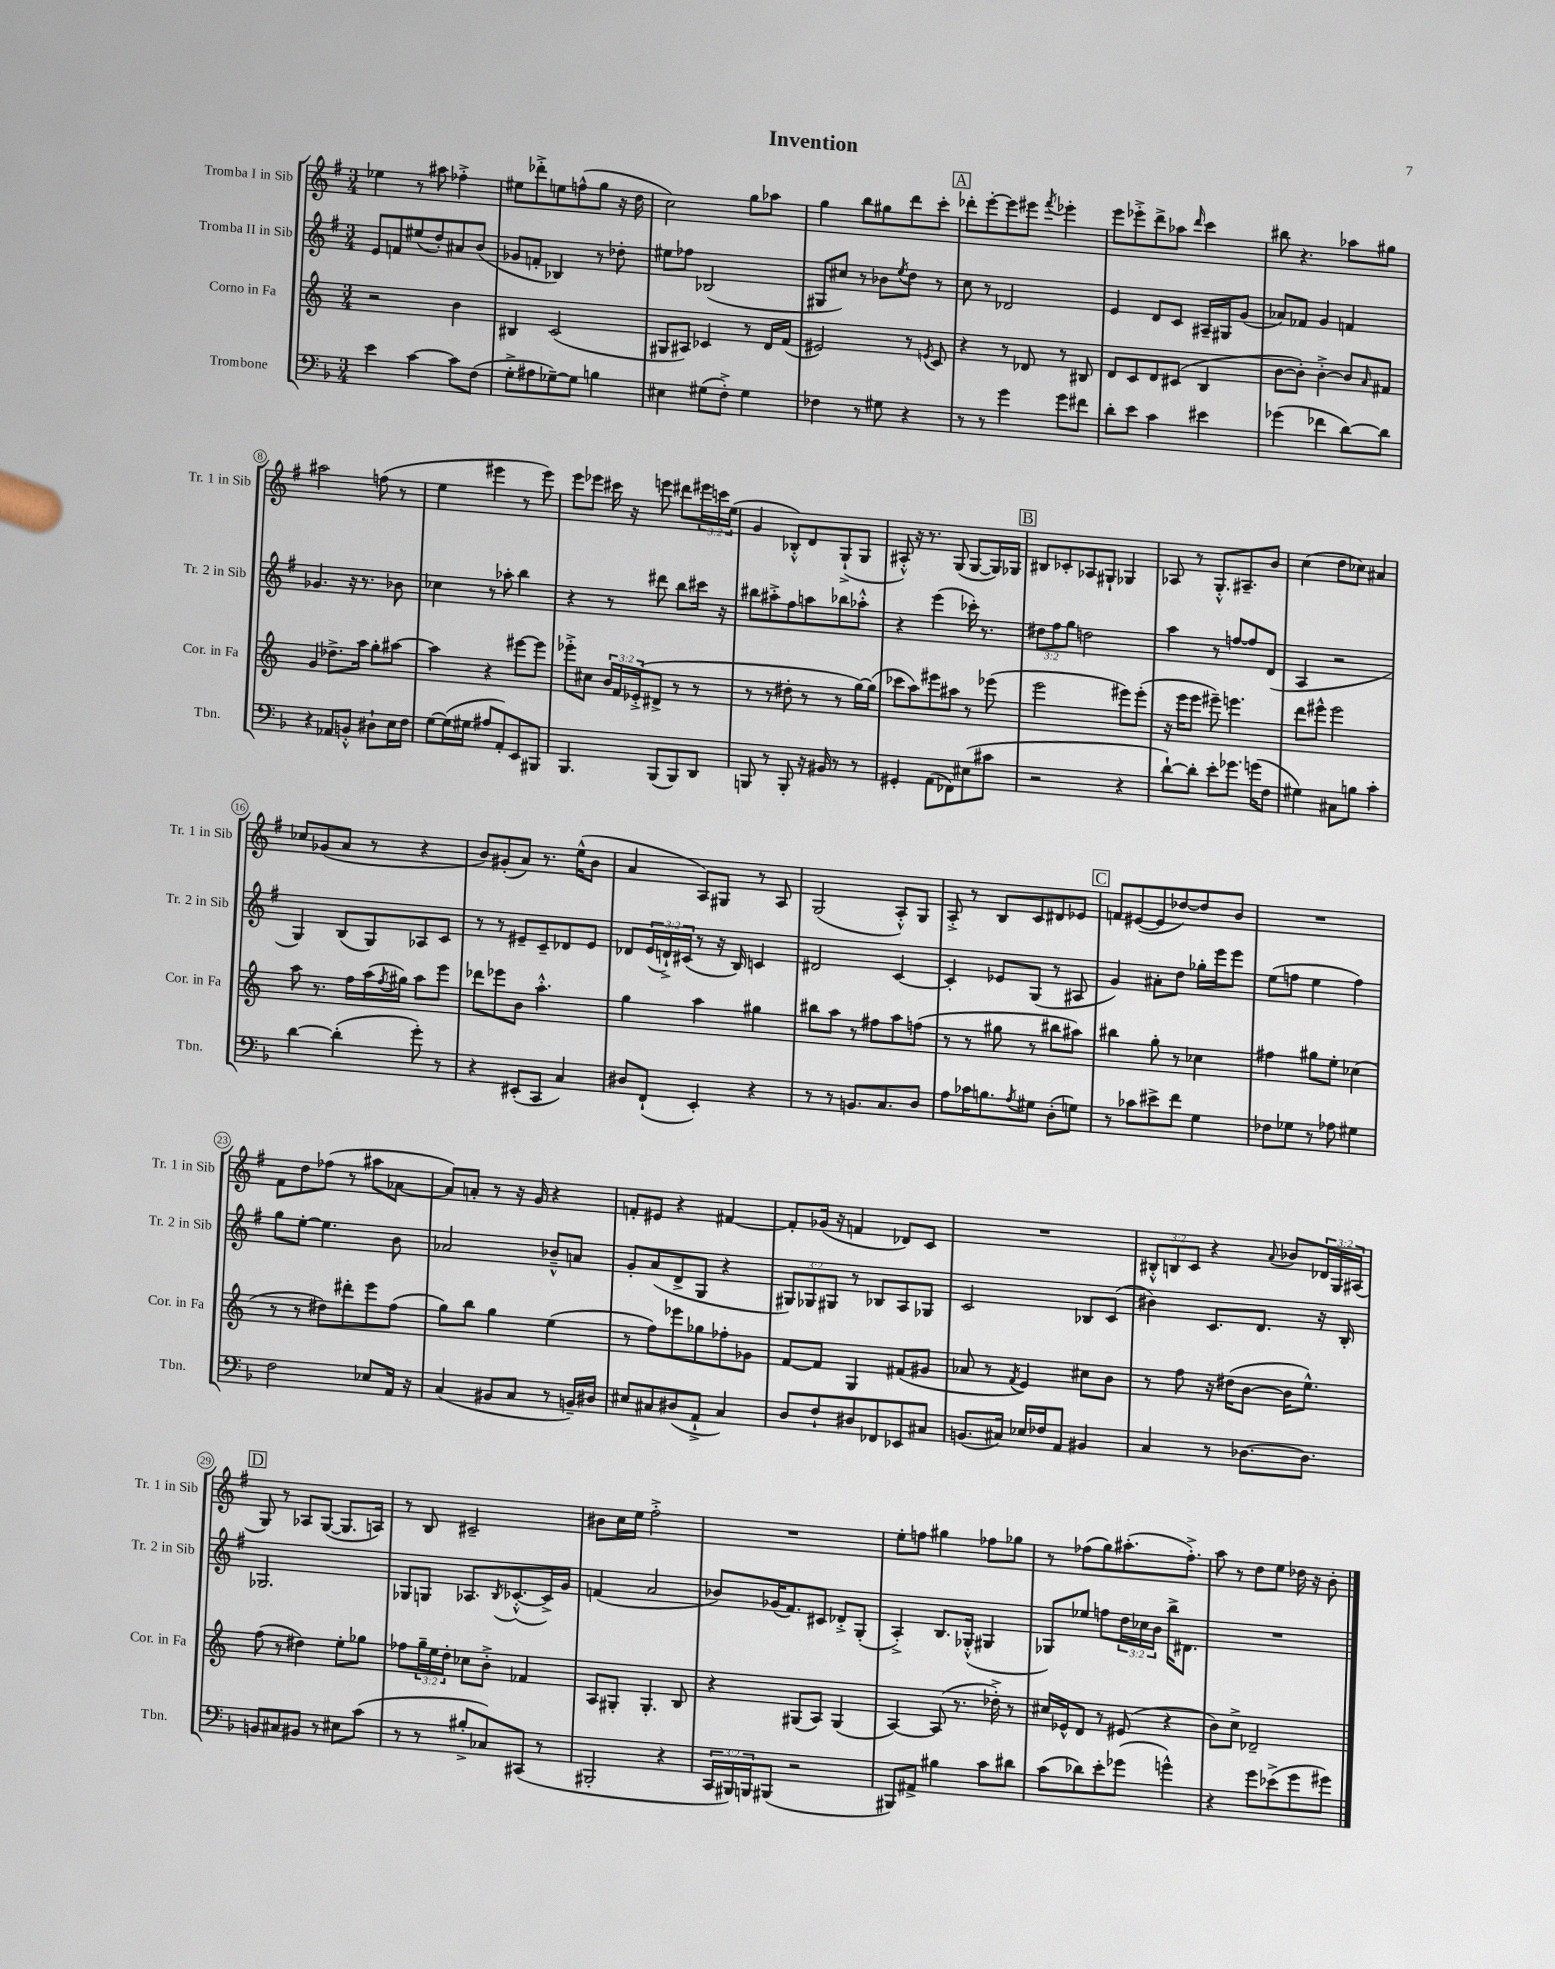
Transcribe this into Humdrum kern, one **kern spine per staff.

**kern	**kern	**kern	**kern
*staff4	*staff3	*staff2	*staff1
*clefF4	*clefG2	*clefG2	*clefG2
*k[b-]	*k[]	*k[f#]	*k[f#]
*M3/4	*M3/4	*M3/4	*M3/4
4e	2r	8e	4ee-
.	.	8f	.
[4c	.	(8ee#	8r
.	.	8dd')	8aa#
8c]	4b	8a#	4ff-'^
(8F	.	(8b	.
=	=	=	=
8G'^	4B#	8g-	8ee#
8A#	.	8f'	8ddd-'^
[8G-~)	(2c	4B-)	8ee
8G-]	.	.	(8ff^^
4B	.	8r	8gg
.	.	8dd-'	16r
.	.	.	16dd
=	=	=	=
4E#	8G#	8ee#	2cc)
.	8A#)	8ff-	.
(8G#	4c-	(2B-	.
8F'^)	.	.	.
4G#	8r	.	8gg
.	16d	.	8aa-
.	(16f	.	.
=	=	=	=
4F-	2e#)	8G#	4gg
.	.	8cc#)	.
8r	.	8r	8bb
8G#	.	8b-	8gg#
.	.	8qee	.
4r	8r	8dd	8ddd
.	8qe	.	.
.	8c	8r	8ccc'
=	=	=	=
8r	4r	8cc	8ddd-'
8r	.	8r	[8eee'
4g	8r	2d-	8eee]
.	8d-	.	8eee#
.	.	.	8qfff#
8g	8r	.	4eee-'
8f#	8B#	.	.
=	=	=	=
8d'	8d	4e	8eee
8e	8c	.	8eee-'^
4c	8d	8d	8ddd^
.	(8c#	8c	8aa-
.	.	.	16qqddd
4e#	4B	16A#~	4ccc
.	.	16G#	.
.	.	(8g	.
=	=	=	=
(4g-	[8b	8a-)	8bb#
.	8b'])	8f-	4.r
4f-	[4b'^	4g	.
[8d)	8b]	4f	8aa-
.	16qqa	.	.
8d]	8f#	.	8gg#
=	=	=	=
4r	4g	4.g-	2aa#
8AA-	8.dd-^	.	.
8BB'^^	.	16r	.
.	16aa	8.r	.
8D#`	8gg'	.	(8ff
16E	[8aa#	8b-	8r
16F	.	.	.
=	=	=	=
[8G	4aa#]	4cc-	4ee
(16G]	.	.	.
16G#	.	.	.
8A#	4r	8r	4eee#
8AA')	.	8aa-'	.
8EE	[8eee#	4bb	8r
8BBB#	8eee#]	.	8eee#)
=	=	=	=
4.BBB-	8eee-'^	4r	8eee
.	8cc#	.	8eee-
.	24b	8r	16ccc#
.	24f	.	.
.	.	.	16r
.	(24e-'^	.	.
(8BBB-	8d#^	8ddd#	8eee
8BBB-)	8r	8bb	8ddd#
8DD	8r	16ccc#	24eee#
.	.	.	24ccc
.	.	16r	.
.	.	.	(24ee
=	=	=	=
8BBB	8r	8bb#	4g
8r	8r	8aa#'^	.
8BBB'	8dd#'	8ff#	8B-'^^)
16r	8r	8aa	8d
16BB#	.	.	.
8r	8r	8bb-	(8G`^
8r	[16gg)	8aa-'^^	8G
.	(16gg]	.	.
=	=	=	=
4GG#'	8ccc-	4r	8A#'^^)
.	8aa)	.	16r
.	.	.	8.r
(8AA	8eee#	(4eee	.
8FF-)	8aa#	.	(8G
(8E#	8r	16ccc-')	[8G
.	.	8.r	.
8c#	(8eee-	.	16G])
.	.	.	16G-
=	=	=	=
2r	2eee	12dd#	8B#
.	.	12ff#	.
.	.	.	8c-'
.	.	12gg	.
.	.	2dd	8A-
.	.	.	8G#`
4r	8eee#)	.	4G-
.	(8eee#'	.	.
=	=	=	=
[8d`)	16r	4aa	8A-
.	16eee	.	.
8d']	8eee	.	8r
8e'	8eee#~)	8r	8.G'^^
8.g-	4.eee	[8ff	.
.	.	.	8.A#~
.	.	8ff]	.
(16g	.	.	.
8F	.	(8d	8b
=	=	=	=
4G#)	8ddd	4A	(4cc
.	8eee#^^	.	.
8C#	2eee#	2r	8dd
8B	.	.	8cc-)
4c'	.	.	4a#
=	=	=	=
[4d	8aa	4G)	8cc-
.	8.r	.	(8g-
(4d']	.	(8B	8a
.	16ff	.	.
.	(16aa	8G)	8r
.	8qff	.	.
.	16gg#)	.	.
8g')	8aa	8A-	4r
8r	8eee	8c	.
=	=	=	=
4r	8ddd-	8r	8b)
.	8eee-	8r	(8g#'
(8EE#'	8b	8e#~	8a)
8CC	4.aa'^^	8c~	8.r
4C)	.	8d-	.
.	.	.	(16ee^^
.	.	8e#	8b
=	=	=	=
8D#	4gg	8d-	4a
(8FF`	.	(24e	.
.	.	24d`^)	.
.	.	(24c#	.
4EE')	4aa	8r	8A)
.	.	16r	8G#
.	.	16B)	.
4r	4gg#	4c	8r
.	.	.	8A
=	=	=	=
8r	8bb#	2d#	(2G
8r	8aa	.	.
8.BB	8r	.	.
.	8ff#	.	.
8.C	.	.	.
.	8aa	[4c	8A'^^)
8D	(8ff	.	8G
=	=	=	=
8A	8r	4c']	8A'^
16c-	8r	.	8r
8.B	.	.	.
.	8gg#	8e-	8B
8qA	.	.	.
8G#	8r	(8G	8c
(8D'	8bb#	8r	8d#
8G)	8aa#)	8A#	8e-
=	=	=	=
8r	4bb#	4g)	8f
8c-	.	.	([8e#
8e#^	8gg'	8a#'	8e#]
8f	8r	8dd	[8dd-)
4G	4cc-	16gg-'	8dd-]
.	.	16eee	.
.	.	8eee	8b
=	=	=	=
8F-	4ff#	(8ee	2.r
8G-	.	8ff	.
8r	8gg#	4ee	.
8A-	8ee'	.	.
4G#	(4cc-	4ff)	.
=	=	=	=
2F	8r	8gg	8f#
.	8r	[8ee'	8dd
.	8dd#)	4.ee]	(8ff-
.	8ddd#'	.	8r
8E-	8eee	.	8aa#
16AA	(8ff	8b	[8a-
16r	.	.	.
=	=	=	=
(4C	8gg)	2a-	8a-])
.	8bb	.	8a'
8BB#	4gg	.	8r
8C	.	.	16r
.	.	.	16g
8r	(4ee	8b-~^^	4r
16BB~)	.	8a	.
16D#	.	.	.
=	=	=	=
8E#	8r	8g'	8f'
8C#	8ff)	(8a	8e#
(8D#	8eee-	8d^	4r
8AA`^	8gg-	8G	.
4C#)	8ff-'	4r	[4f#
.	8g-	.	.
=	=	=	=
8D	[8f	12G#)	8f#']
.	.	12G-	.
8F`	8f]	.	(16g-
.	.	12G#	.
.	.	.	16r
8D#	4G	8r	4f
8FF-	.	8B-	.
8EE-	(8f#	8A	8d-)
8C#	8g#	8G-	8c
=	=	=	=
(8.BB	8a-	2c	2.r
.	8r	.	.
16C#)	.	.	.
.	8qf	.	.
16E-	4e)	.	.
16F-	.	.	.
8AA	.	.	.
4BB#	8cc#	8B-	.
.	8b	(8c	.
=	=	=	=
4C	8r	4b#)	12B#'^^
.	.	.	12B
.	8ff	.	.
.	.	.	12c
8r	16r	8.c	4r
.	(16dd#	.	.
[8.D-	[8b	.	.
.	.	8.d	.
.	.	.	8qqa
.	16b]	.	8b-
8.D-]	8.ee^^)	.	.
.	.	16r	24d-
.	.	.	24G
.	.	16B'	.
.	.	.	(24A#
=	=	=	=
8BB	(8ff	2.G-	8G)
8C#	8r	.	8r
8BB#	4dd#)	.	8A-
8r	.	.	([8G
8E#	8ee'	.	8.G]
(8c	8gg-	.	.
.	.	.	16A)
=	=	=	=
8r	8ff-	8G-	8r
8r	24gg~	8G	8B
.	24ee	.	.
.	24dd'	.	.
8B#'^	8cc-	8.A-	2c#~
8C-)	8b'^	.	.
.	.	8qB	.
.	.	([8.c-'^^	.
(8CC#	4f-	.	.
8r	.	16c-^])	.
.	.	16g	.
=	=	=	=
2BBB#'	8A	(4f	8b#
.	8G#'	.	16cc
.	.	.	16ee
.	4.G#'	2a	2ff#'^
4r	.	.	.
.	8B	.	.
=	=	=	=
24CC	4r	8b-)	2.r
24BBB#)	.	.	.
24BBB	.	.	.
(8BBB#	.	(16g-	.
.	.	8.f#)	.
2r	(8G#	.	.
.	8A)	8c#	.
.	(4G#	8d-'^	.
.	.	(8G'	.
=	=	=	=
8BBB#)	[4A)	4A'^)	8ee'
8AA#^	.	.	8ff
4B#	(8A]	8.B	4gg#
.	8.r	.	.
.	.	(16G-'^^	.
8c	.	4G#	8ff-
.	16dd-'^)	.	.
8d#	8r	.	8gg-
=	=	=	=
(8c	16cc#	8G-)	8r
.	16e-^^	.	.
8d-)	8d	8ee-	(8ff-
8e'	8r	8ff	8gg)
(8g-	(8e#	24dd	(8.aa#'
.	.	24cc-	.
.	.	24b	.
4g^^)	4r	16bb^	.
.	.	8.d#	8.ff-'^)
=	=	=	=
4r	8b)	2.r	8aa
.	8cc^	.	8r
8g	2d-~	.	8dd
(8e-^	.	.	8ee
8g	.	.	16dd-
.	.	.	16r
8g#)	.	.	8b'
==	==	==	==
*-	*-	*-	*-
